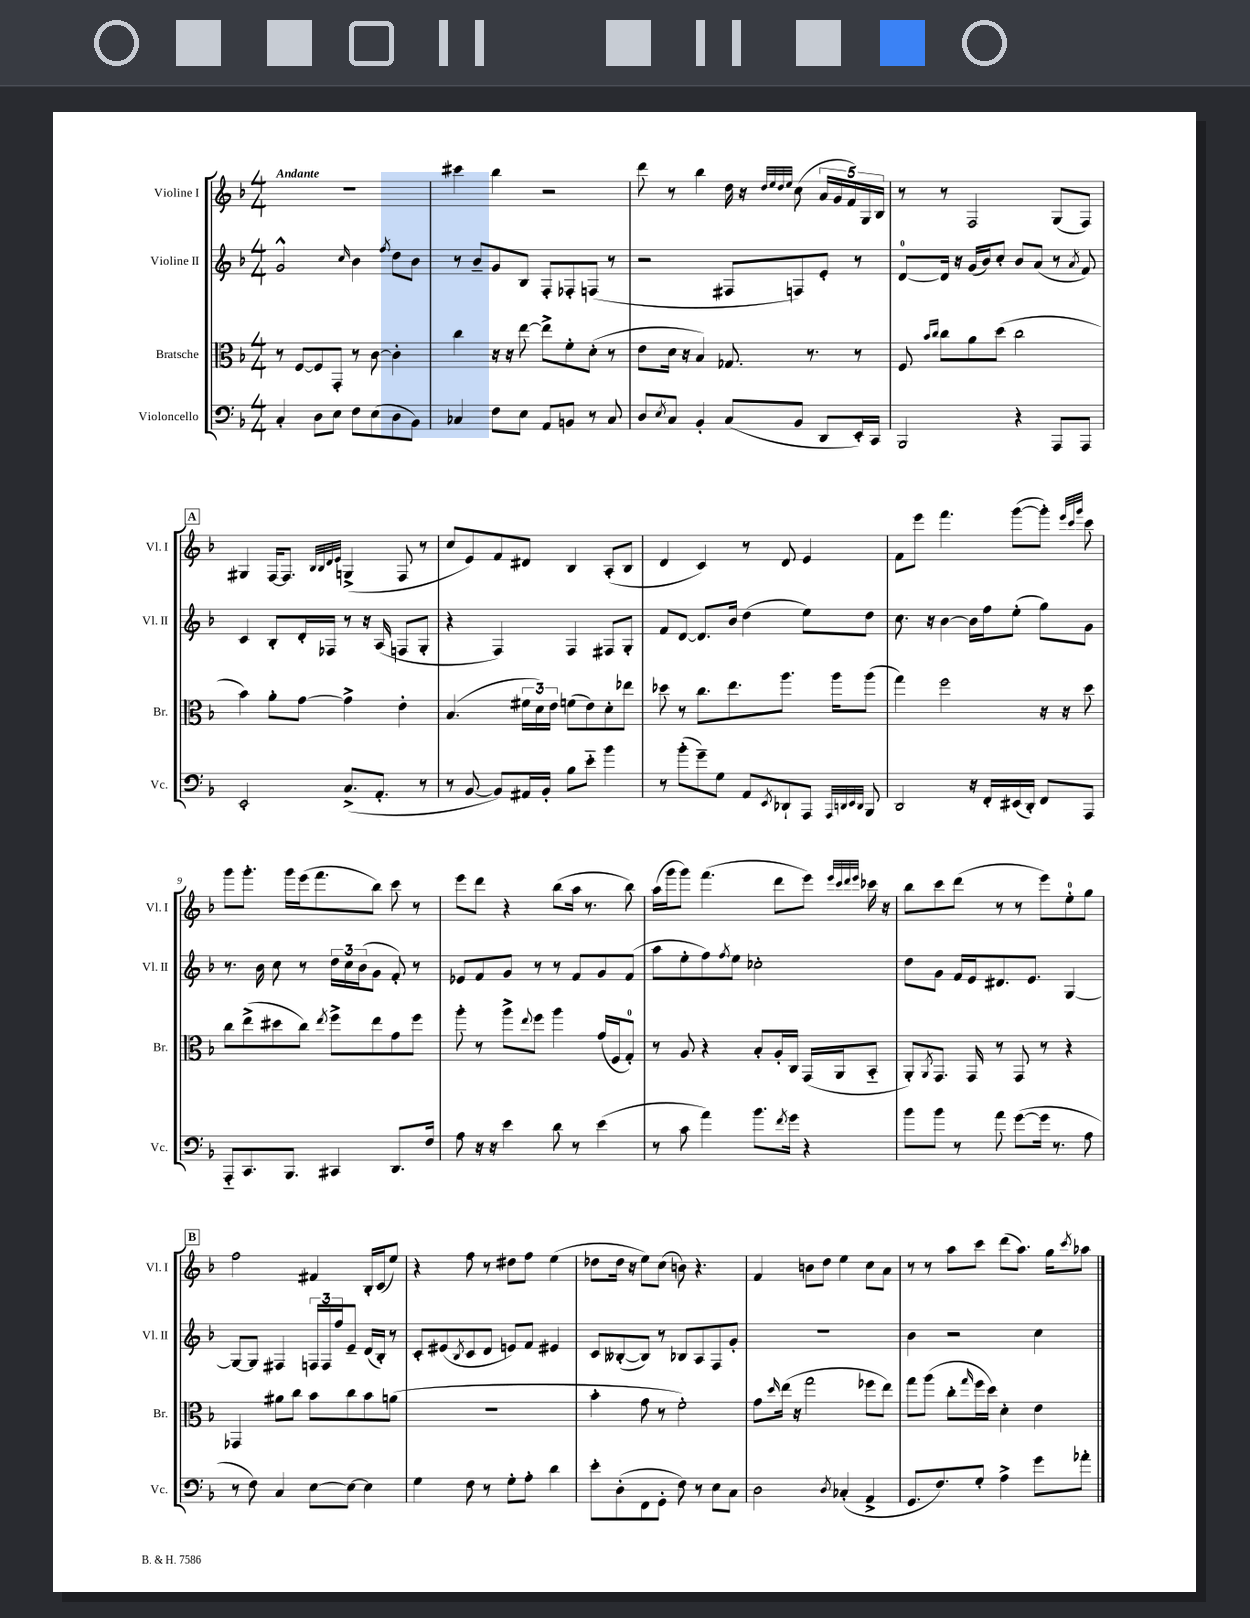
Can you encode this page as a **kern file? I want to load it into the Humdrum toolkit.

**kern	**kern	**kern	**kern
*staff4	*staff3	*staff2	*staff1
*clefF4	*clefC3	*clefG2	*clefG2
*k[b-]	*k[b-]	*k[b-]	*k[b-]
*M4/4	*M4/4	*M4/4	*M4/4
4C'	8r	2g^^	1r
.	[8F	.	.
8D	8F]	.	.
8E	8GG'	.	.
.	.	16qqcc	.
8F	8r	4b-	.
(8E	[8c	.	.
.	.	8qff	.
8D	4c']	8dd	.
8BB-)	.	8b-	.
=	=	=	=
4C-	4cc	8r	4ccc#
.	.	8b-~	.
8F	16r	8g	4bb-
.	16r	.	.
8E	[8ee	8B-	.
8AA	8ee^]	8F'	2r
8BB	8f'	8F-'	.
8r	(8d'	(8F	.
8C-	8r	8r	.
=	=	=	=
8D	8e	2r	8ddd
8qE	.	.	.
8C	16d	.	8r
.	16r	.	.
4BB-'	4B-)	.	4bb-
(8C	8.G-	8F#	16dd
.	.	.	16r
.	.	.	32qqdd
.	.	.	32qqee
.	.	.	32qqdd
.	.	.	32qqee
8BB-	.	8F)	(8cc
.	8.r	.	.
8DD	.	8e'	20a
.	.	.	20g
.	.	.	20f)
16EE')	8r	8r	.
.	.	.	20G
16CC	.	.	.
.	.	.	20B-
=	=	=	=
2BBB-	8F	[8d	8r
.	16qqb-	.	.
.	16qqcc	.	.
.	8cc	16d]	8r
.	.	16r	.
.	8a	(16g	2F
.	.	16b-)	.
.	(8dd	8cc'	.
4r	2cc	8b-	.
.	.	(8a	.
8AAA	.	8r	(8G
.	.	8qa	.
8AAA	.	8f)	8F)
=	=	=	=
2EE'	4b-)	4c	4G#
.	8a'	8B-'	[16F
.	.	.	8.F]
.	[8g	16d'	.
.	.	16F-	.
.	.	.	32qqB-
.	.	.	32qqB-
.	.	.	32qqd
.	.	.	32qqe
(8.C^	4g^]	8r	(4G^
.	.	16r	.
8.AA'	.	(16A	.
.	4e'	8F	8F
8r	.	8G'	8r
=	=	=	=
8r	(4.B-	4r	8cc
[8BB-	.	.	8e)
8BB-])	.	4F)	8f
16AA#	24f#	.	8d#
.	24d)	.	.
16BB-'	.	.	.
.	24e	.	.
8B-	(8f	4F	4B-
8e'~	8e)	.	.
4b-	8d'	8F#	(8A'
.	8ee-	8G'	8B-
=	=	=	=
8r	8dd-	8f	4d
(8b-'	8r	[8d	.
8g~)	8.cc	8.d]	4c)
8G	.	.	.
.	8.ee	16b-	.
8AA	.	(4dd	8r
8qEE	.	.	.
8DD-`	8.aa	.	8d
8AAA	.	8ee)	4e
.	16aa	.	.
32qqAAA	.	.	.
32qqDD	.	.	.
32qqEE	.	.	.
32qqDD	.	.	.
8BBB-	(8aa	8dd	.
=	=	=	=
2DD	4gg)	8.cc	8f
.	.	.	8eee
.	.	16r	.
.	2ff	[4b-	4.fff
16r	.	16b-]	.
16FF'	.	16ff	.
(16EE#	.	(8ee'	([8ggg
16DD')	.	.	.
8FF	16r	8gg)	8ggg'])
.	16r	.	.
.	.	.	32qqeee
.	.	.	32qqccc
.	.	.	32qqggg
8AAA	8dd	8g	8ccc
=	=	=	=
8AAA'~	8cc	8.r	8ggg
8.CC	(8ee^	.	8.ggg'
.	.	16b-	.
.	8dd#	8cc	.
8.BBB-	.	.	16ggg
.	8cc)	8r	(16eee
.	.	.	8.fff
.	8qee	.	.
4CC#	8ff^	24dd	.
.	.	24cc	.
.	.	(24b-	.
.	8ee	8g	8bb-)
8.DD	8g	8f')	8ccc
.	8ff	8r	8r
16F	.	.	.
=	=	=	=
8A	8aa'	8e-	8eee
16r	8r	8f	8ddd
16r	.	.	.
4e	8aa^	8g	4r
.	8qqee	.	.
.	8ff	8r	.
8d	4aa	8r	(8bb-
8r	.	8f	16aa
.	.	.	8.r
(4e	(16g	8g	.
.	16F	.	.
.	8G')	(8f	8bb-)
=	=	=	=
8r	8r	8aa	(16aa
.	.	.	16ggg
8c	8A	8ee'	8ggg)
4a)	4r	8ff)	(4.fff
.	.	8qff	.
.	.	8ee	.
8.b-	8B-'	2cc-'	.
.	16A'	.	8ddd
8qf	.	.	.
16g	16C	.	.
4r	(16GG	.	8eee)
.	16AA	.	.
.	.	.	32qqeee
.	.	.	32qqccc
.	.	.	32qqddd
.	.	.	32qqeee
.	8BB-'~	.	16ccc-
.	.	.	16r
=	=	=	=
8b-	8AA')	8dd	8bb-
.	8qAA	.	.
8b-	8.GG	8g	8ccc
8r	.	16f	(8ddd
.	16GG	16e	.
8a	8r	8.d#	8r
([8g	8GG	.	8r
.	.	8.e	.
16g]	8r	.	8eee)
8.r	.	.	.
.	4r	[4G	8ee'
8A	.	.	8gg
=	=	=	=
8r	4GG-	8G_	2ff
8F)	.	8G]	.
4C	8a#	4F#	.
.	8cc	.	.
[8E	8b-	24F	4f#
.	.	24F	.
.	.	24ff	.
8E_	8cc	8e~	.
4E]	8b-	(16d	16B-'
.	.	16B-')	(16c
.	(8a	8r	8ee)
=	=	=	=
4G	1r	8c'	4r
.	.	(8e#	.
.	.	8qB-	.
8F	.	8c	8ff
8r	.	8d	8r
8G'	.	8e)	8dd#
8A'	.	8f	8ff
4d	.	4e#	(4ee
=	=	=	=
8e'	4b-'	8c	8dd-
(8D'	.	([8B--'	16dd-
.	.	.	16r
8FF	8g	8B--])	8ee)
8GG'	8r	8r	(8cc
8F)	2f')	8B-	8b)
8r	.	8A	4.r
8E	.	8F	.
8C	.	8g'	.
=	=	=	=
2D	8g	1r	4f
.	16qqdd	.	.
.	(16ee	.	.
.	16r	.	.
.	2gg	.	8b
.	.	.	8dd
8qD	.	.	.
(4C-'	.	.	4ee
4AA^	8ff-	.	8cc
.	8ee)	.	8a
=	=	=	=
8.GG	8gg	4b-	8r
.	(8aa	.	8r
8.F)	.	.	.
.	8cc'	2r	8aa
.	16qqgg	.	.
8G'	16ff	.	8ccc
.	16dd)	.	.
4A^	4d'	.	(8ddd
.	.	.	8.aa)
8g	4e	4cc	.
.	.	.	16gg
.	.	.	8qccc
8a-'	.	.	8aa-
==	==	==	==
*-	*-	*-	*-
